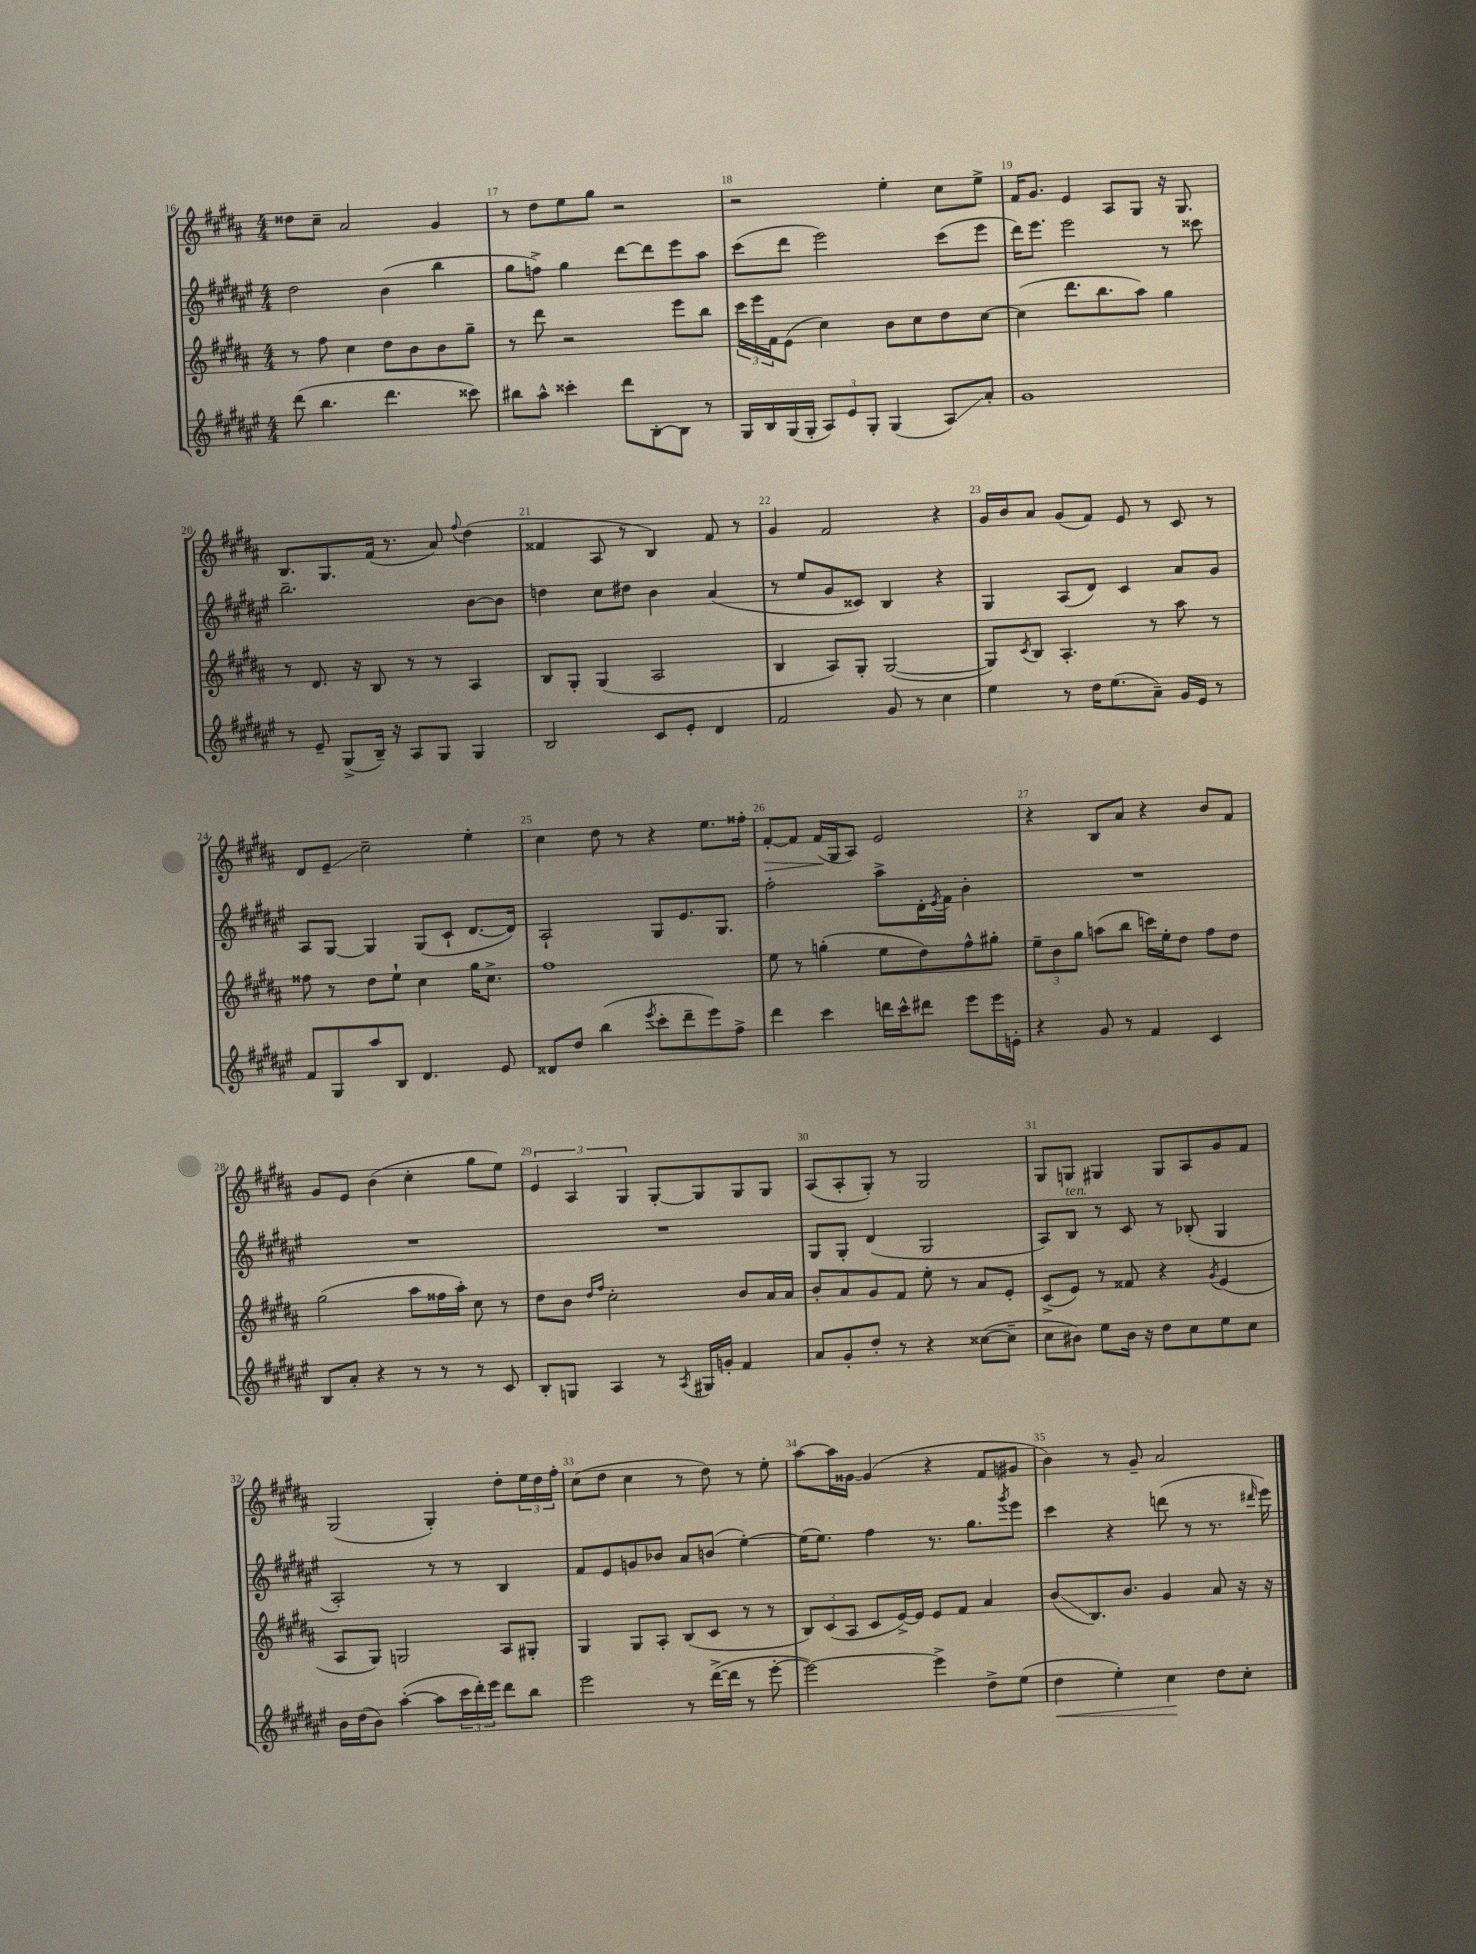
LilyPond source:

<<
\new StaffGroup <<
\new Staff = "s0" {
    \clef treble \key b \major \numericTimeSignature \time 4/4
    disis''8 cis''8-- ais'2 gis'4 |
    r8 dis''8 e''8 gis''8 r2 |
    r2 e''4-. cis''8 e''8-> |
    fis'16 gis'8. e'4 ais8 gis8 r16 gis8. |
    b8. gis8. fis'16( r8. ais'8) \appoggiatura { fis''8 } dis''4( |
    fisis'4 ais8 r8 b4) fisis'8 r8 |
    gis'4 fis'2 r4 |
    gis'16 b'16 ais'8 gis'8( fis'8) e'8 r8 cis'8 r8 |
    dis'8 e'8--\glissando cis''2-- e''4-. |
    cis''4 dis''8 r8 r4 e''8. fisis''16-. |
    fis'8~-.\> fis'8 fis'16\!( gis16 ais8) e'2 |
    r4 b8 ais'8 r4 b'8 fis'8 |
    gis'8 e'8 b'4( cis''4-. gis''8 e''8) |
    \tuplet 3/2 { e'4 ais4 gis4 } gis8~-. gis8 gis8 gis8 |
    ais8( ais8-. gis8-.) r8 gis2 |
    gis8 g8 gis4 gis8 ais8 gis'8 fis'8 |
    gis2( gis4-.) dis''8-. \tuplet 3/2 { e''16 dis''16 fis''16-. } |
    cis''8( dis''8 cis''4 r8 dis''8) r8 e''8-. |
    ais''8~ ais''16 gisis'16~ gisis'4( r4 fis'8 gis'8 |
    b'4) r8 gis'8-- ais'2 \bar "|." |
}
\new Staff = "s1" {
    \clef treble \key fis \major \numericTimeSignature \time 4/4
    dis''2 b'4( b''4 |
    gis''8 f''8->) gis''4 dis'''8~ dis'''8 eis'''8 ais''8 |
    cis'''8( dis'''8 eis'''2) cis'''8( eis'''8 |
    dis'''16) eis'''8. eis'''2 r8 cisis'''8 |
    b''2.-- b'8~ b'8 |
    d''4 cis''8 dis''8 b'4 ais'4( |
    r8 eis''8 gis'8 cisis'8) b4 r4 |
    gis4 ais8( dis'8) cis'4 ais'8 gis'8 |
    ais8 gis8~ gis4 gis8( cis'8-! dis'8.~ dis'16) |
    ais2-! gis8 eis'8. gis8. |
    fis''2-. ais''8-> dis'16-. \acciaccatura { eis'8 } fis'16 b'4-. |
    R1 |
    R1 |
    R1 |
    gis8 gis8-. dis'4( gis2 |
    ais8) b8^\markup { \italic "ten." } r8 cis'8 r8 bes8-.( gis4 |
    ais2-.) r8 r8 b4 |
    fis'8 eis'8 g'8 bes'8 ais'8 b'8( eis''4~-.) |
    eis''16( eis''8.) fis''4 r8. gis''8. \acciaccatura { gis'''8 } eis'''8 |
    cis'''4 r4 d'''8( r8 r8. \grace { dis'''16 } eis'''16) \bar "|." |
}
\new Staff = "s2" {
    \clef treble \key b \major \numericTimeSignature \time 4/4
    r8 fis''8 cis''4 dis''8 b'8 b'8 gis''8-- |
    r8 dis'''8 r2 e'''8 b''8 |
    \tuplet 3/2 { cis'''16 e'''16 fis'16 } e'8( cis''4) b'8 cis''8 dis''8 cis''8~ |
    cis''4( dis'''8. b''8. ais''8) gis''4 |
    r8 dis'8. r16 b8 r8 r8 ais4 |
    b8 gis8-. gis4( ais2 |
    b4 ais8) gis8-. gis2~( |
    gis8) \acciaccatura { cis'8 } b8 ais4.-. r8 ais''8 r8 |
    fisis''8 r8 dis''8 e''8-! cis''4 gis''16 cis''8.-> |
    fis''1 |
    e''8 r8 g''4-.( e''8 dis''8) fis''8-^ gis''8-. |
    \tuplet 3/2 { e''8-- b'8 gis''8 } a''8( b''8 c'''16) e''16-. dis''8 fis''8 dis''8 |
    gis''2( ais''8 fisis''16 ais''16-.) cis''8 r8 |
    dis''8 b'8 \grace { dis''16 fis''16 } cis''2-. b'8 ais'16 ais'16 |
    b'8-. ais'8 gis'8 fis'8 e''8-. r8 ais'8 e'8-. |
    cis'8->( e'8) r8 fisis'8 r4 \acciaccatura { gis'8 } e'4( |
    ais8 gis8) g2 ais8 gis8-. |
    gis4 gis8 ais8-. b8( cis'8 r8 r8 |
    \tuplet 3/2 { b8) cis'8( ais8 } cis'8 e'16~->) e'16 e'8 fis'8 ais'4 |
    b'8\glissando( b8.) b'8. gis'4 ais'8 r16 r16 \bar "|." |
}
\new Staff = "s3" {
    \clef treble \key fis \major \numericTimeSignature \time 4/4
    dis'''8( b''4. dis'''4. cisis'''8) |
    bis''8 ais''8-^ cisis'''4-. dis'''8 b8~-. b8 r8 |
    gis16 b16 gis16( gis16-. \tuplet 3/2 { ais8) eis'8 gis8-. } gis4( ais8\glissando) ais'8-. |
    gis'1 |
    r8 eis'8-- gis8->( b16--) r16 ais8 gis8 gis4 |
    b2 cis'8 eis'8-. dis'4 |
    fis'2 gis'8 r8 cis''4 |
    eis''4 r8 dis''16 eis''8.( ais'8--) gis'16 eis'16 r8 |
    fis'8 gis8 ais''8 b8 dis'4. eis'8 |
    disis'8 dis''8 b''4( \acciaccatura { eis'''8 } cis'''8-. dis'''8-- eis'''8) fis''8-> |
    dis'''4 cis'''4 d'''16 cis'''16-^ dis'''8 eis'''8 eis'''16 e'16-. |
    r4 gis'8 r8 fis'4 cis'4 |
    b8 ais'8-. r4 r8 r8 r8 cis'8 |
    b8-. g8 ais4 r8 \acciaccatura { ais8 } gis16 g'16-. fis'4 |
    ais'8 gis'8-. dis''8-. r8 r4 cisis''8~( cisis''8-- |
    cis''8 bis'8) eis''8 bis'16 r16 dis''8 cis''8 eis''8 cis''8 |
    b'16 dis''16( b'8) ais''4~-.( ais''8 \tuplet 3/2 { cis'''16 dis'''16-.) eis'''16 } dis'''8 b''8 |
    eis'''2 r8 dis'''16~->( dis'''16 r8 eis'''8~-. |
    eis'''2~) eis'''4-> dis''8-> eis''8( |
    dis''4\< eis''4-.) cis''4\! dis''8 cis''8-. \bar "|." |
}
>>
>>
\layout { \context { \Score currentBarNumber = #16 \override BarNumber.break-visibility = ##(#f #t #t) barNumberVisibility = #all-bar-numbers-visible } }
